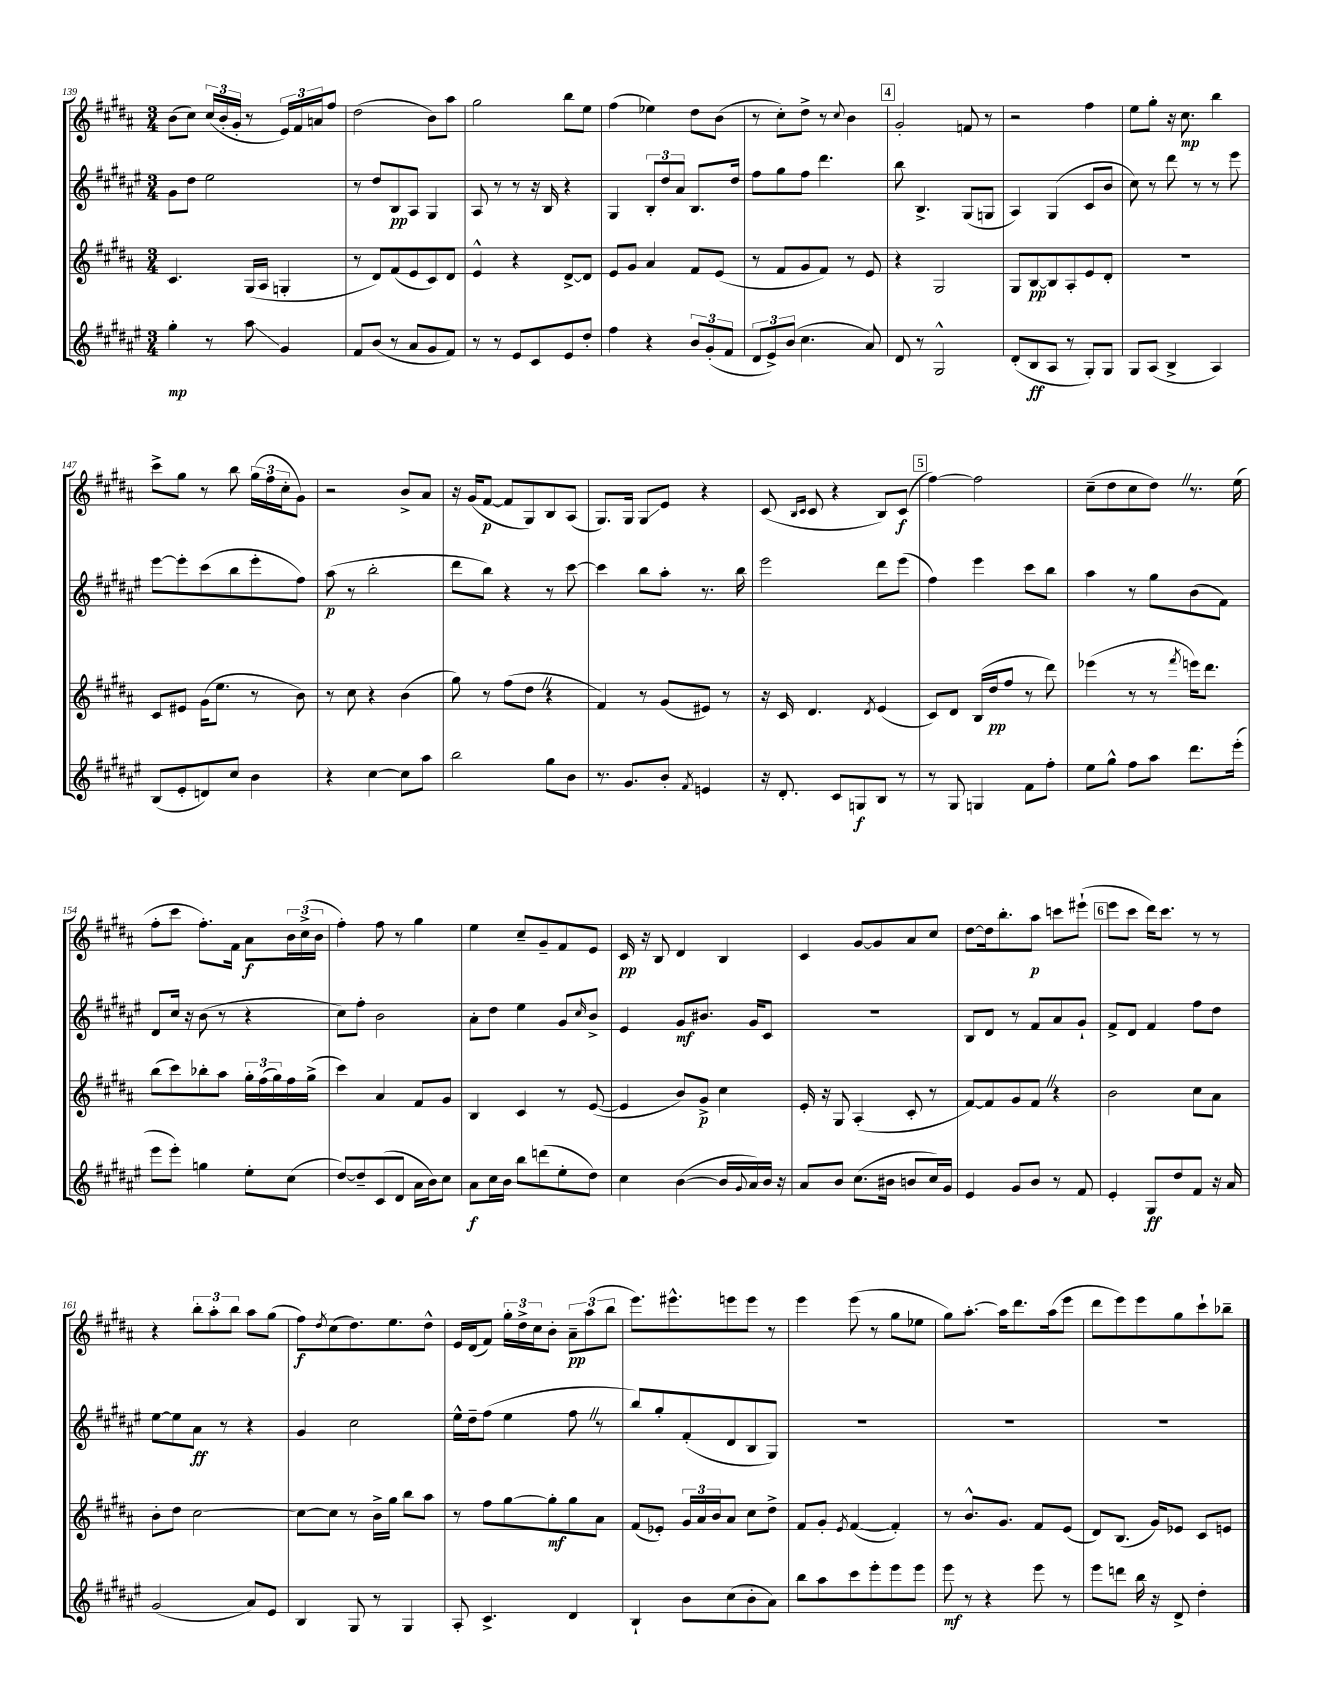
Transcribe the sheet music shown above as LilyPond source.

<<
\new StaffGroup <<
\new Staff = "s0" {
    \clef treble \key b \major \numericTimeSignature \time 3/4
    b'8( cis''8) \tuplet 3/2 { cis''16( b'16-. gis'16-. } r8 \tuplet 3/2 { e'16) fis'16 a'16 } fis''8 |
    dis''2( b'8) ais''8 |
    gis''2 b''8 e''8 |
    fis''4( ees''4) dis''8 b'8( |
    r8 cis''8-.) dis''8-> r8 \appoggiatura { cis''8 } b'4 |
    \mark \markup { \box "4" } gis'2-. f'8 r8 |
    r2 fis''4 |
    e''8 gis''8-. r16 cis''8.\mp b''4 |
    cis'''8-> gis''8 r8 b''8 \tuplet 3/2 { gis''16( fis''16 cis''16-. } gis'8) |
    r2 b'8-> ais'8 |
    r16 gis'16( fis'8~\p fis'8 gis8) b8 ais8( |
    gis8.) gis16 gis8\glissando e'8 r4 |
    cis'8( \grace { b16 cis'16 } cis'8 r4 b8) cis'8\f( |
    \mark \markup { \box "5" } fis''4~) fis''2 |
    cis''8--( dis''8 cis''8 dis''8) \once \override BreathingSign.text = \markup { \musicglyph "scripts.caesura.straight" } \breathe r8. e''16( |
    fis''8-. cis'''8 fis''8.-.) fis'16 ais'8\f \tuplet 3/2 { b'16 cis''16->( b'16 } |
    fis''4-.) fis''8 r8 gis''4 |
    e''4 cis''8-- gis'8-- fis'8 e'8 |
    cis'16\pp r16 b8 dis'4 b4 |
    cis'4 gis'8~ gis'8 ais'8 cis''8 |
    dis''8~ dis''16 b''8.-. ais''8\p c'''8 eis'''8-!( |
    \mark \markup { \box "6" } e'''8 cis'''8 dis'''16) cis'''8. r8 r8 |
    r4 \tuplet 3/2 { b''8-. ais''8-. b''8 } ais''8 gis''8( |
    fis''8\f) \acciaccatura { dis''8 } cis''8( dis''8.) e''8. dis''8-^ |
    e'16 dis'16( fis'8) \tuplet 3/2 { gis''16-. dis''16-> cis''16 } b'8-. \tuplet 3/2 { ais'8--\pp ais''8( b''8 } |
    e'''8.) eis'''8.-^ e'''8 e'''8 r8 |
    e'''4 e'''8( r8 gis''8 ees''8 |
    gis''8) ais''8.~-. ais''16 dis'''8. ais''16( e'''8 |
    dis'''8 e'''8) e'''8 gis''8 cis'''8-! bes''8-- \bar "|." |
}
\new Staff = "s1" {
    \clef treble \key fis \major \numericTimeSignature \time 3/4
    gis'8 dis''8 eis''2 |
    r8 dis''8 b8\pp ais8 gis4 |
    ais8 r8 r8 r16 b16 r4 |
    gis4 \tuplet 3/2 { b8-. dis''8 ais'8 } b8. dis''16 |
    fis''8 gis''8 fis''8 dis'''4. |
    \mark \markup { \box "4" } b''8 b4.-> gis8( g8 |
    ais4) gis4( cis'8 b'8 |
    cis''8) r8 dis'''8 r8 r8 eis'''8 |
    eis'''8~ eis'''8-. cis'''8( b''8 eis'''8-. fis''8) |
    ais''8\p( r8 b''2-. |
    dis'''8 b''8) r4 r8 cis'''8~ |
    cis'''4 b''8 ais''8-. r8. b''16 |
    eis'''2 dis'''8 eis'''8( |
    \mark \markup { \box "5" } fis''4) eis'''4 cis'''8 b''8 |
    ais''4 r8 gis''8 b'8( fis'8) |
    dis'8 cis''16 r16 b'8( r8 r4 |
    cis''8) fis''8-. b'2 |
    ais'8-. dis''8 eis''4 gis'8 \grace { cis''16 } b'8-> |
    eis'4 gis'8\mf bis'8. gis'16 cis'8 |
    R2. |
    b8 dis'8 r8 fis'8 ais'8 gis'8-! |
    \mark \markup { \box "6" } fis'8-> dis'8 fis'4 fis''8 dis''8 |
    eis''8~ eis''8 ais'8\ff r8 r4 |
    gis'4 cis''2 |
    eis''16-^ dis''16-- fis''8( eis''4 fis''8 \once \override BreathingSign.text = \markup { \musicglyph "scripts.caesura.straight" } \breathe r8 |
    b''8) gis''8-. fis'8-.( dis'8 b8 gis8) |
    R2. |
    R2. |
    R2. \bar "|." |
}
\new Staff = "s2" {
    \clef treble \key b \major \numericTimeSignature \time 3/4
    cis'4. gis16( ais16 g4-. |
    r8 dis'8) fis'8( e'8 cis'8) dis'8 |
    e'4-^ r4 dis'8~-> dis'8 |
    e'8 gis'8 ais'4 fis'8 e'8( |
    r8 fis'8 gis'8 fis'8) r8 e'8 |
    \mark \markup { \box "4" } r4 gis2 |
    gis8 b8~\pp b8 ais8-. e'8 dis'8-. |
    R2. |
    cis'8 eis'8 gis'16( e''8. r8 b'8) |
    r8 cis''8 r4 b'4( |
    gis''8) r8 fis''8( dis''8 \once \override BreathingSign.text = \markup { \musicglyph "scripts.caesura.straight" } \breathe r4 |
    fis'4) r8 gis'8( eis'8) r8 |
    r16 cis'16 dis'4. \acciaccatura { dis'8 } e'4( |
    \mark \markup { \box "5" } cis'8) dis'8 b16( dis''16\pp fis''8 r8 dis'''8) |
    ees'''4( r8 r8 \acciaccatura { fis'''8 } e'''16) dis'''8. |
    b''8( cis'''8) bes''8-. ais''8 \tuplet 3/2 { gis''16-. fis''16( gis''16) } fis''16 gis''16->( |
    cis'''4) ais'4 fis'8 gis'8 |
    b4 cis'4 r8 e'8~( |
    e'4 b'8) gis'8->\p cis''4 |
    e'16-. r16 gis8 ais4-.( cis'8-. r8 |
    fis'8~) fis'8 gis'8 fis'8 \once \override BreathingSign.text = \markup { \musicglyph "scripts.caesura.straight" } \breathe r4 |
    \mark \markup { \box "6" } b'2 cis''8 ais'8 |
    b'8-. dis''8 cis''2~ |
    cis''8~ cis''8 r8 b'16-> gis''16 b''8 ais''8 |
    r8 fis''8 gis''8~ gis''8-.\mf gis''8 ais'8 |
    fis'8( ees'8-.) \tuplet 3/2 { gis'16 ais'16 b'16 } ais'8 cis''8 dis''8-> |
    fis'8 gis'8-. \acciaccatura { e'8 } fis'4~( fis'4-.) |
    r8 b'8.-^ gis'8. fis'8 e'8( |
    dis'8) b8.( gis'16) ees'8 cis'8 e'8 \bar "|." |
}
\new Staff = "s3" {
    \clef treble \key fis \major \numericTimeSignature \time 3/4
    gis''4-.\mp r8 ais''8\glissando gis'4 |
    fis'8 b'8( r8 ais'8 gis'8 fis'8) |
    r8 r8 eis'8 cis'8 eis'8 dis''8-. |
    fis''4 r4 \tuplet 3/2 { b'8 gis'8-.( fis'8 } |
    \tuplet 3/2 { dis'8 eis'8->) b'8( } cis''4. ais'8) |
    \mark \markup { \box "4" } dis'8 r8 gis2-^ |
    dis'8-.( b8\ff ais8 r8 gis8-.) gis8 |
    gis8 ais8( b4-> ais4) |
    b8( eis'8-. d'8) cis''8 b'4 |
    r4 cis''4~ cis''8 ais''8 |
    b''2 gis''8 b'8 |
    r8. gis'8. b'8-. \acciaccatura { fis'8 } e'4 |
    r16 dis'8.-. cis'8 g8\f b8 r8 |
    \mark \markup { \box "5" } r8 gis8 g4 fis'8 fis''8-. |
    eis''8 gis''8-^ fis''8 ais''8 dis'''8. eis'''16-.( |
    eis'''8 eis'''8-.) g''4 eis''8-. cis''8( |
    dis''8~) dis''8-- cis'8( dis'8 ais'16 b'16) cis''8 |
    ais'8\f cis''16 b'16 b''8 d'''8( eis''8-. dis''8) |
    cis''4 b'4~( b'16 \appoggiatura { gis'8 } ais'16) b'16 r16 |
    ais'8 b'8 cis''8.( bis'16 b'8 cis''16) gis'16 |
    eis'4 gis'8 b'8 r8 fis'8 |
    \mark \markup { \box "6" } eis'4-. gis8\ff dis''8 fis'8 r16 ais'16 |
    gis'2( ais'8) eis'8 |
    b4 gis8 r8 gis4 |
    ais8-. cis'4.-> dis'4 |
    b4-! b'8 cis''8( b'8-. ais'8) |
    b''8 ais''8 cis'''8 eis'''8-. eis'''8 eis'''8 |
    eis'''8\mf r8 r4 eis'''8 r8 |
    eis'''8 d'''8 b''16 r16 dis'8-> dis''4-. \bar "|." |
}
>>
>>
\layout { \context { \Score currentBarNumber = #139 } }
